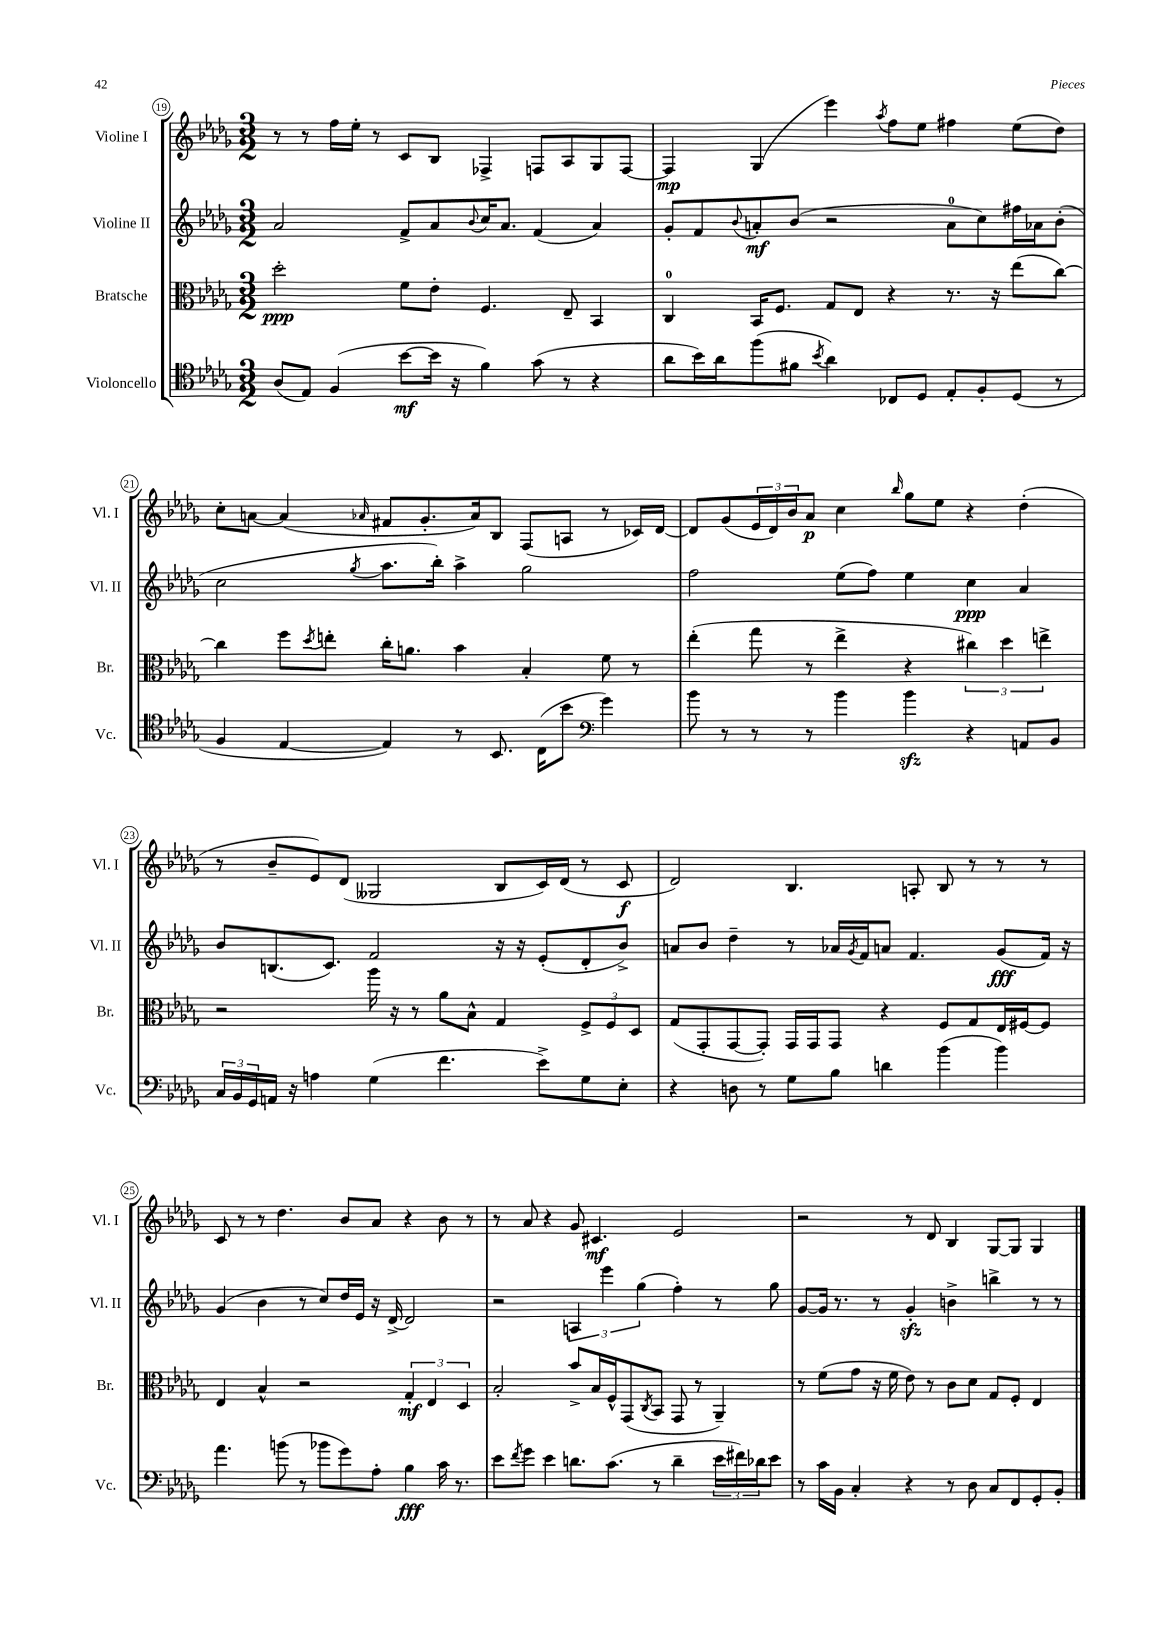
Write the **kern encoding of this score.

**kern	**kern	**kern	**kern
*staff4	*staff3	*staff2	*staff1
*clefC4	*clefC3	*clefG2	*clefG2
*k[b-e-a-d-g-]	*k[b-e-a-d-g-]	*k[b-e-a-d-g-]	*k[b-e-a-d-g-]
*M3/2	*M3/2	*M3/2	*M3/2
(8A-	2dd-'	2a-	8r
8E-)	.	.	8r
(4F	.	.	16ff
.	.	.	16ee-'
.	.	.	8r
[8b-	8f	8f^	8c
16b-]	8e-'	8a-	8B-
16r	.	.	.
.	.	8qqb-	.
4f)	4.F	16cc	4F-^
.	.	8.a-	.
(8g-	.	(4f	8F
8r	8E-~	.	8A-
4r	4BB-	4a-)	8G-
.	.	.	[8F
=	=	=	=
8a-	4C	8g-'	4F]
16b-)	.	8f	.
16a-	.	.	.
.	.	8qqb-	.
(8ff	16BB-	8a'	(4G-
.	8.F	.	.
8f#	.	(8b-	.
8qb-	.	.	.
4a-)	8G-	2r	4eee-)
.	8E-	.	.
.	.	.	8qaa-
8C-	4r	.	8ff
8D-	.	.	8ee-
8E-'	8.r	8a	4ff#
8F'	.	8cc)	.
.	16r	.	.
(8D-	(8ee-	16ff#	(8ee-
.	.	16a-	.
8r	[8cc)	(8b-'	8dd-)
=	=	=	=
4F	4cc]	2cc	8cc'
.	.	.	[8a
[4E-	8ff	.	(4a]
.	8qdd-	.	.
.	8ee'	.	.
.	.	8qgg-	16qqa-
4E-])	16cc'	8.aa-	8f#
.	8.a	.	.
.	.	.	8.g-'
.	.	16bb-')	.
8r	4b-	4aa-^	.
.	.	.	16a-)
8.BB-	.	.	8B-
.	4B-'	2gg-	(8F
(16C	.	.	.
8b-	.	.	8A
*clefF4	*	*	*
4g-)	8f	.	8r
.	8r	.	16c-)
.	.	.	[16d-
=	=	=	=
8b-	(4ee-'	2ff	8d-]
8r	.	.	(8g-
8r	8gg-	.	24e-
.	.	.	24d-)
.	.	.	24b-
8r	8r	.	8a-
4b-	4ee-^	(8ee-	4cc
.	.	8ff)	.
.	.	.	16qqbb-
4b-	4r	4ee-	8gg-
.	.	.	8ee-
4r	6cc#)	4cc	4r
.	6dd-	.	.
8AA	.	4a-	(4dd-'
.	6ee^	.	.
8BB-	.	.	.
=	=	=	=
24C	2r	8b-	8r
24BB-	.	.	.
24GG-	.	.	.
16AA	.	(8.B	8b-~
16r	.	.	.
4A	.	.	8e-)
.	.	8.c)	.
.	.	.	(8d-
(4G-	16aa-	2f	2G--
.	16r	.	.
.	8r	.	.
4.f	8a-	.	.
.	8B-^^	.	.
.	4G-	16r	8B-
.	.	16r	.
8e-^)	.	(8e-'	16c)
.	.	.	(16d-
8G-	12F^	8d-'	8r
.	12F	.	.
8E-'	.	8b-^)	8c
.	12D-	.	.
=	=	=	=
4r	(8G-	8a	2d-)
.	8GG-'	8b-	.
8D	[8GG-	4dd-~	.
8r	8GG-'])	.	.
8G-	16GG-	8r	4.B-
.	16GG-	.	.
8B-	8GG-	16a-	.
.	.	8qg-	.
.	.	16f	.
4d	4r	8a	.
.	.	4.f	8A'
(4b-	8F	.	8B-
.	8G-	.	8r
4b-)	16E-	(8g-	8r
.	[16F#	.	.
.	8F#]	16f)	8r
.	.	16r	.
=	=	=	=
4.a-	4E-	(4g-	8c
.	.	.	8r
.	4B-^^	4b-	8r
(8b	.	.	4.dd-
8r	2r	8r	.
8b-	.	8cc)	.
8g-)	.	16dd-	8b-
.	.	16e-	.
8A-'	.	16r	8a-
.	.	[16d-^	.
4B-	6G-'	2d-]	4r
.	6E-	.	.
16c	.	.	8b-
8.r	.	.	.
.	6D-	.	.
.	.	.	8r
=	=	=	=
8e-	2B-'	2r	8r
8qf	.	.	.
8g-	.	.	8a-
4e-	.	.	4r
8.d	8b-^	6A	8g-
.	16B-	.	4.c#
.	.	6eee-	.
(8.c	16F^^	.	.
.	(8GG-	.	.
.	.	(6gg-	.
.	8qC	.	.
8r	8BB-	.	.
4d~	8GG-	4ff')	2e-
.	8r	.	.
24e-	4AA-~)	8r	.
24f#)	.	.	.
24d-	.	.	.
8e-	.	8gg-	.
=	=	=	=
8r	8r	[8g-	2r
16c	(8f	16g-]	.
16BB-	.	8.r	.
4C'	8g-	.	.
.	16r	8r	.
.	16f	.	.
4r	8e-)	4g-'	8r
.	8r	.	8d-
8r	8c	4b^	4B-
8D-	8d-	.	.
8C	8G-	4bb^	[8G-
8FF	8F'	.	8G-]
8GG-'	4E-	8r	4G-
8BB-'	.	8r	.
==	==	==	==
*-	*-	*-	*-
